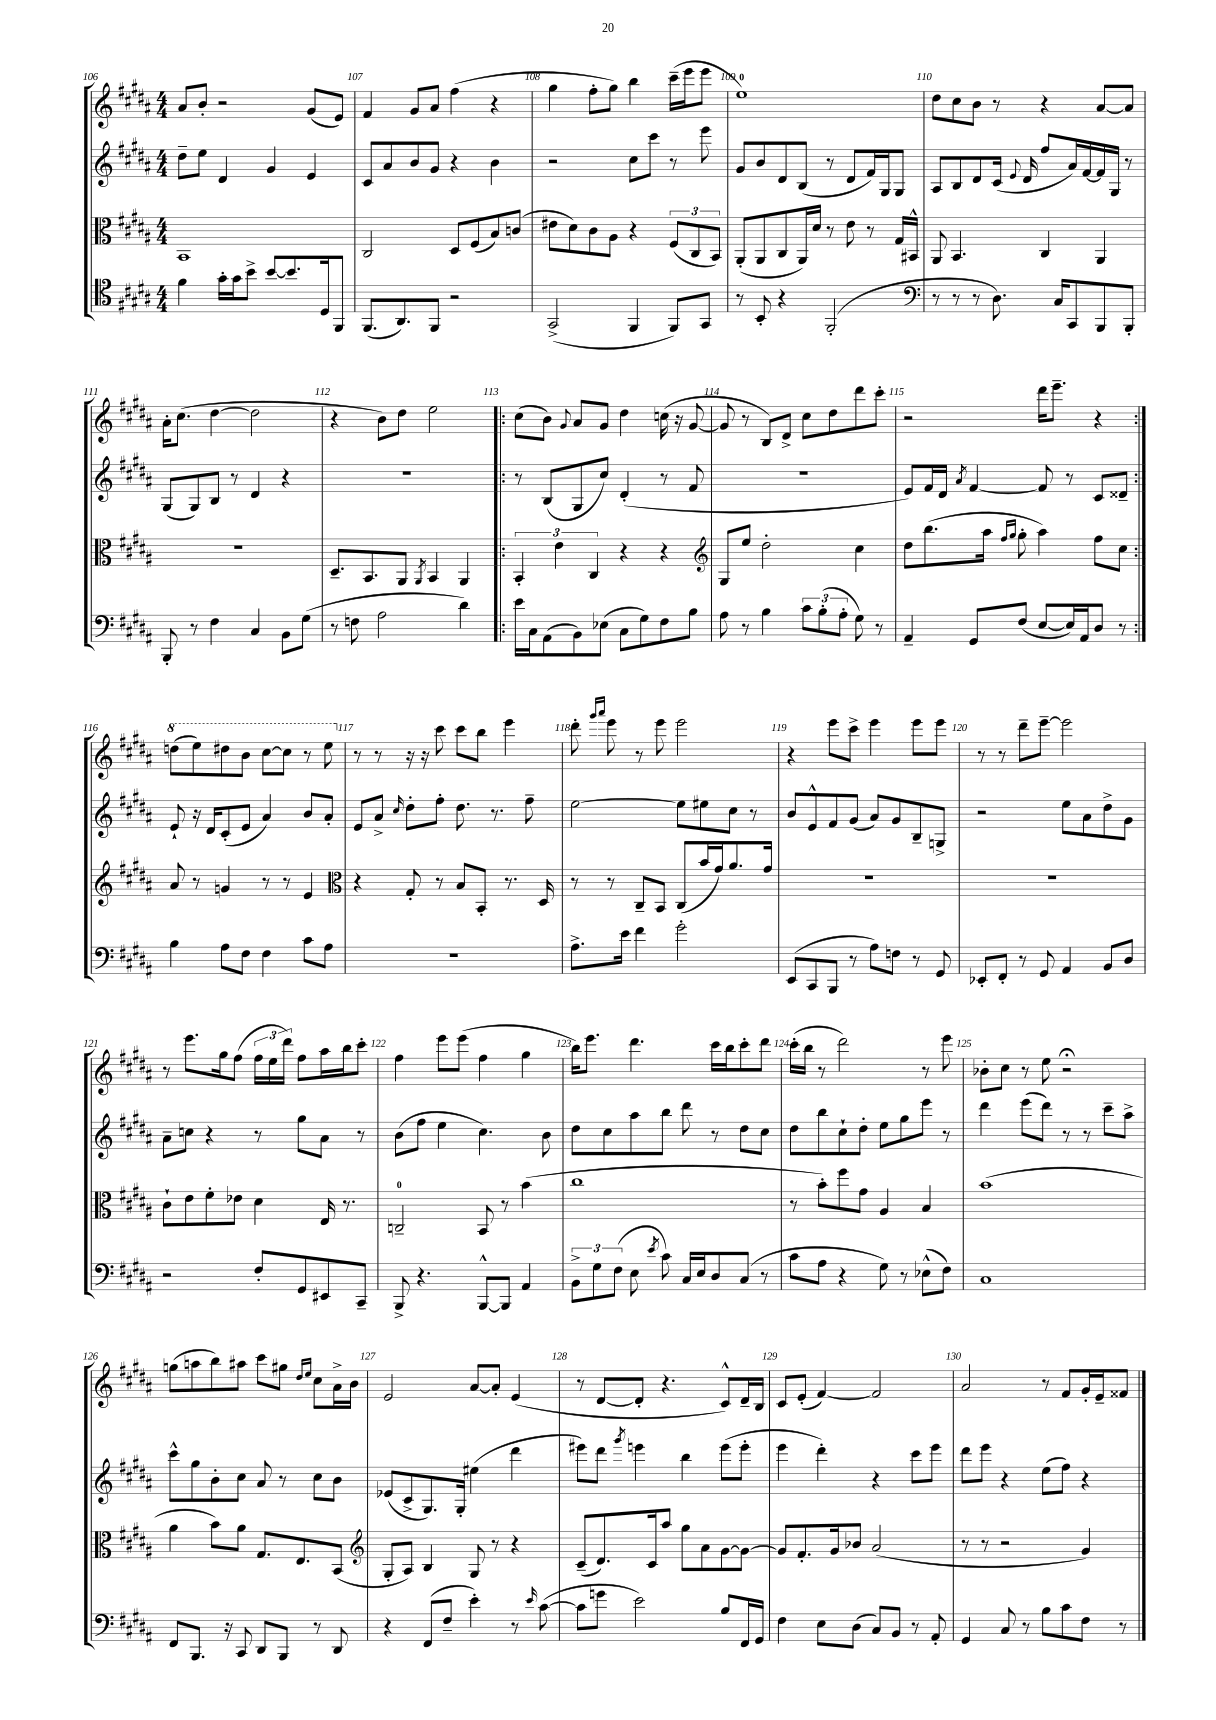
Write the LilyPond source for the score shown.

<<
\new StaffGroup <<
\new Staff = "s0" {
    \clef treble \key b \major \numericTimeSignature \time 4/4
    \autoBeamOff ais'8[ b'8]-. r2 gis'8[( e'8]) |
    fis'4 gis'8[ ais'8] fis''4( r4 |
    gis''4 fis''8[-. gis''8]) b''4 cis'''16[--( e'''16 e'''8] |
    e''1-0) |
    dis''8[ cis''8 b'8] r8 r4 ais'8[~ ais'8] |
    ais'16[-. cis''8.]( dis''4~ dis''2 |
    r4 b'8[) dis''8] e''2 |
    \repeat volta 2 { cis''8[( b'8]) \appoggiatura { gis'8 } ais'8[ gis'8] dis''4 c''16( r16 gis'8~ |
    gis'8 r8 b8[) dis'8]-> cis''8[ dis''8 dis'''8 cis'''8]-. |
    r2 dis'''16[ e'''8.]-- r4 | }
    \ottava #1 d'''8[( e'''8) dis'''8 b''8] cis'''8[~ cis'''8] r8 e'''8 \ottava #0 |
    r8 r8 r16 r16 cis'''8 cis'''8[ b''8] e'''4 |
    dis'''8-. \grace { gis'''16[ ais'''16] } e'''8 r8 e'''8 e'''2 |
    r4 e'''8[ cis'''8]-> e'''4 e'''8[ e'''8] |
    r8 r8 dis'''8[-- e'''8]~-- e'''2 |
    r8 e'''8.[ gis''16 fis''8]( \tuplet 3/2 { fis''16[ e''16 dis'''16]) } fis''8[ ais''16 b''16 cis'''8]-. |
    fis''4 e'''8[ e'''8]( fis''4 gis''4 |
    b''16[) e'''8.] dis'''4. cis'''16[ b''16 cis'''8-. dis'''8] |
    cis'''16[-.( b''16] r8 dis'''2) r8 e'''8 |
    bes'8[-. cis''8] r8 e''8 r2\fermata |
    g''8[( a''8 b''8) ais''8] cis'''8[ gis''8] \grace { dis''16[ e''16] } cis''8[ ais'16-> b'16] |
    e'2 ais'8[~ ais'8]-. e'4( |
    r8 dis'8[~ dis'8]-. r4. cis'8[-^) dis'16-- b16] |
    cis'8[ e'8]-.( fis'4~) fis'2 |
    ais'2 r8 fis'8[ gis'16-. e'16-- fisis'8] \bar "|." |
}
\new Staff = "s1" {
    \clef treble \key b \major \numericTimeSignature \time 4/4
    \autoBeamOff dis''8[-- e''8] dis'4 gis'4 e'4 |
    cis'8[ ais'8 b'8 gis'8] r4 b'4 |
    r2 cis''8[ cis'''8] r8 e'''8 |
    gis'8[ b'8 dis'8 b8]( r8 dis'8[ fis'16) gis16 gis8] |
    ais8[ b8 dis'8 cis'16]( \appoggiatura { e'8 } dis'16 fis''8[ ais'16) fis'16~ fis'16 gis16] r8 |
    gis8[( gis8) b8] r8 dis'4 r4 |
    r1 |
    \repeat volta 2 { r8 b8[( gis8 cis''8]) dis'4-.( r8 fis'8 |
    R1 |
    e'8[) fis'16 dis'16] \acciaccatura { ais'8 } fis'4~ fis'8 r8 cis'8[ disis'8]-- | }
    e'8-! r16 dis'16[ cis'8-.( e'8] ais'4) b'8[ ais'8]-. |
    e'8[ ais'8]-> \grace { cis''16 } dis''8[-. fis''8]-. dis''8. r8. fis''8-- |
    e''2~ e''8[ eis''8 cis''8] r8 |
    b'8[ e'8-^ fis'8 gis'8]( ais'8[) gis'8 b8-- g8]-> |
    r2 e''8[ ais'8 dis''8-> gis'8] |
    ais'8[-- c''8] r4 r8 gis''8[ ais'8] r8 |
    b'8[( fis''8] e''4 cis''4.) b'8 |
    dis''8[ cis''8 ais''8 b''8] dis'''8 r8 dis''8[ cis''8] |
    dis''8[ b''8 cis''8-! dis''8]-. e''8[ gis''8 e'''8] r8 |
    dis'''4 e'''8[( dis'''8]) r8 r8 cis'''8[-- ais''8]-> |
    cis'''8[-^ gis''8 b'8-. cis''8] ais'8 r8 cis''8[ b'8] |
    ees'8[( cis'8-> gis8.) gis16]-. eis''4( dis'''4 |
    eis'''8[) dis'''8] \acciaccatura { gis'''8 } e'''4 b''4 e'''8[( e'''8]-. |
    e'''4 dis'''4-.) r4 cis'''8[ e'''8] |
    dis'''8[ e'''8] r4 e''8[( fis''8]) r4 \bar "|." |
}
\new Staff = "s2" {
    \clef alto \key b \major \numericTimeSignature \time 4/4
    \autoBeamOff b,1 |
    cis2 dis8[ fis8( b8) c'8]( |
    eis'8[ dis'8) cis'8 ais8] r4 \tuplet 3/2 { fis8[( cis8 b,8]) } |
    ais,8[-.( ais,8 cis8 ais,16) dis'16] r8 e'8 r8 gis16[ bis,16]-^ |
    ais,8 b,4. cis4 ais,4 |
    R1 |
    dis8.[-- b,8. ais,8] \acciaccatura { ais,8 } b,4 ais,4 |
    \repeat volta 2 { \tuplet 3/2 { b,4-. e'4 cis4 } r4 r4 |
    \clef treble gis8[ e''8] dis''2-. cis''4 |
    dis''8[ b''8.( ais''16] \grace { fis''16[ gis''16] } gis''8-. ais''4) fis''8[ cis''8] | }
    ais'8 r8 g'4 r8 r8 e'4 |
    \clef alto r4 gis8-. r8 b8[ b,8]-. r8. dis16 |
    r8 r8 cis8[-- b,8] cis8[( b'16 gis'16) ais'8. gis'16] |
    R1 |
    R1 |
    cis'8[-! e'8 fis'8-. ees'8] dis'4 e16 r8. |
    c2-0-- b,8 r8 b'4( |
    cis''1 |
    r8 b'8[-.) fis''8 gis'8] ais4 b4 |
    b'1( |
    ais'4 b'8[) ais'8] gis8.[ e8. b,8]( |
    \clef treble gis8[-. ais8]) b4 gis8 r8 r4 |
    cis'8[--( dis'8.) cis'16 ais''8] gis''8[ ais'8 gis'8~ gis'8]~ |
    gis'8[ fis'8.-. gis'16 bes'8] ais'2( |
    r8 r8 r2 gis'4) \bar "|." |
}
\new Staff = "s3" {
    \clef tenor \key b \major \numericTimeSignature \time 4/4
    \autoBeamOff fis'4 gis'16[-. gis'16 b'8]-> b'8[~ b'8. dis16 fis,8] |
    fis,8.[( ais,8.) fis,8] r2 |
    gis,2->( fis,4 fis,8[) gis,8] |
    r8 b,8-. r4 fis,2-.( |
    \clef bass r8 r8 r8 dis8.) cis16[ cis,8 b,,8 b,,8]-. |
    b,,8-. r8 fis4 cis4 b,8[ gis8]( |
    r8 f8 ais2 dis'4) |
    \repeat volta 2 { e'16[ cis16 ais,8( b,8) ees8]( cis8[ gis8) fis8 b8] |
    ais8 r8 b4 \tuplet 3/2 { cis'8[ b8-.( ais8]-. } gis8) r8 |
    ais,4-- gis,8[ fis8]( e8[~ e16) ais,16 dis8] r8 | }
    b4 ais8[ fis8] fis4 cis'8[ ais8] |
    R1 |
    ais8.[-> e'16] fis'4 gis'2-. |
    e,8[( cis,8 b,,8] r8 ais8[) f8] r8 gis,8 |
    ees,8[-. fis,8]-. r8 gis,8 ais,4 b,8[ dis8] |
    r2 fis8[-. gis,8 eis,8 cis,8]-- |
    b,,8-> r4. b,,8[~-^ b,,8] ais,4 |
    \tuplet 3/2 { b,8[-> gis8 fis8]( } e8 \acciaccatura { e'8 } cis'8) cis16[ e16 dis8 cis8]( r8 |
    cis'8[ ais8] r4 gis8) r8 ees8[-^( fis8]) |
    cis1 |
    fis,8[ b,,8.] r16 cis,8 dis,8[ b,,8] r8 dis,8 |
    r4 fis,8[( fis8]-- e'4-.) r8 \grace { e'16 } cis'8~( |
    cis'8[ g'8] e'2) b8[ fis,16 gis,16] |
    fis4 e8[ dis8]( cis8[) b,8] r8 ais,8-. |
    gis,4 cis8 r8 b8[ cis'8 fis8] r8 \bar "|." |
}
>>
>>
\layout { \context { \Score currentBarNumber = #106 \override BarNumber.break-visibility = ##(#f #t #t) barNumberVisibility = #all-bar-numbers-visible } }
